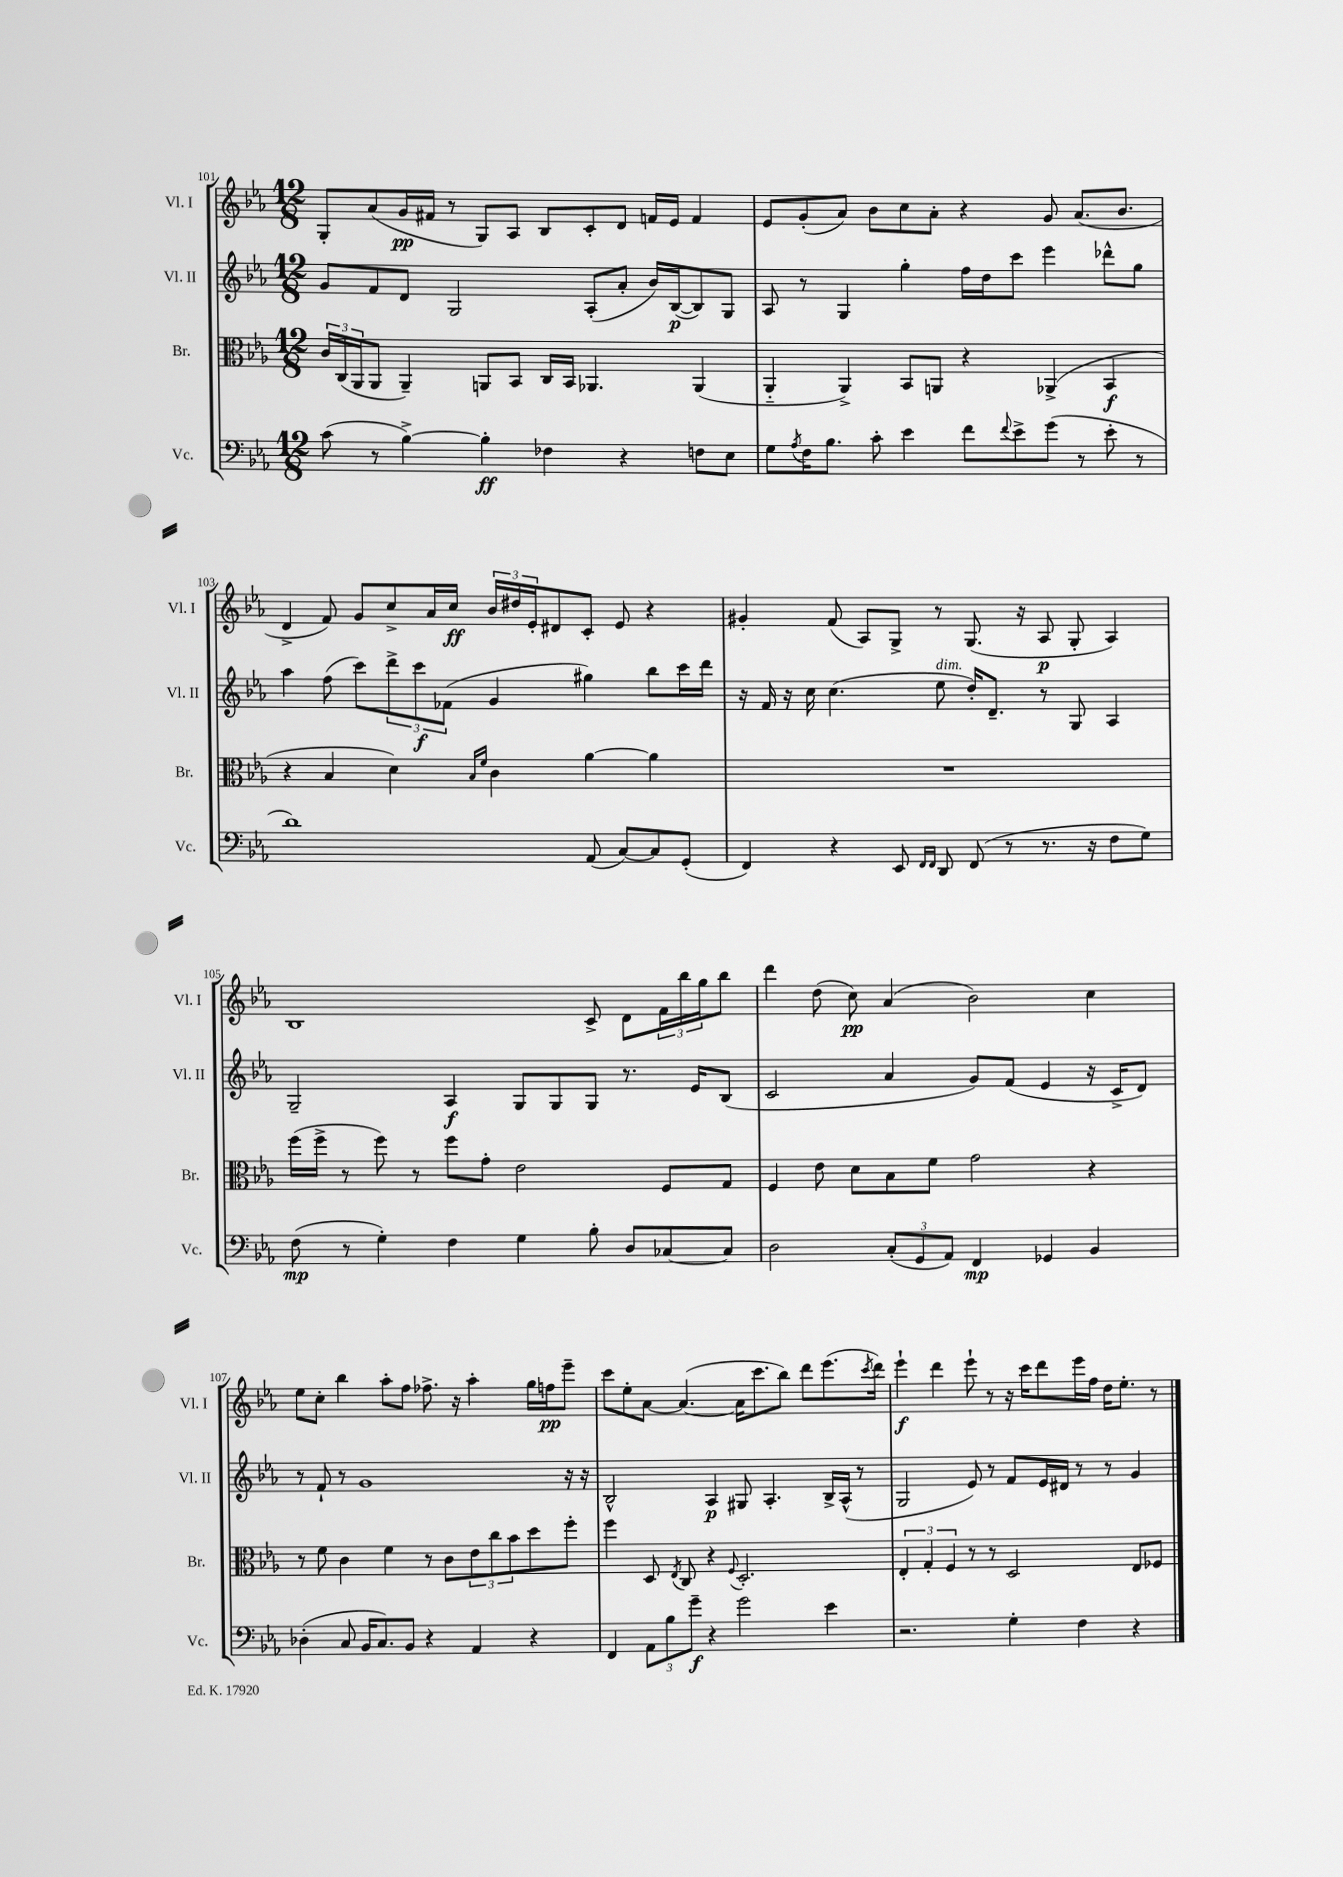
<<
\new StaffGroup <<
\new Staff = "s0" \with { instrumentName = "Vl. I" shortInstrumentName = "Vl. I" } {
    \clef treble \key ees \major \numericTimeSignature \time 12/8
    g8-. aes'8( g'16\pp fis'16 r8 g8) aes8 bes8 c'8-. d'8 f'16 ees'16 f'4 |
    ees'8 g'8-.( aes'8) bes'8 c''8 aes'8-. r4 g'8 aes'8.( bes'8. |
    d'4-> f'8) g'8 c''8-> aes'16 c''16\ff \tuplet 3/2 { bes'16 dis''16 ees'16-. } dis'8 c'8-. ees'8 r4 |
    gis'4-. f'8( aes8) g8-> r8 g8.( r16 aes8\p g8-. aes4) |
    bes1 c'8-> d'8 \tuplet 3/2 { f'16 bes''16 g''16 } bes''8 |
    d'''4 d''8( c''8\pp) aes'4( bes'2) c''4 |
    ees''8 c''8-. bes''4 aes''8-. f''8 fes''8.-> r16 aes''4-. g''16 f''16\pp ees'''8-- |
    c'''8 ees''8-. aes'8~ aes'4.~( aes'16 c'''8. bes''8) d'''8 ees'''8.( \acciaccatura { c'''8 } d'''16) |
    ees'''4-!\f d'''4 ees'''8-! r8 r16 c'''16 d'''8 ees'''16 f''16 d''16 ees''8.-. r8 \bar "|." |
}
\new Staff = "s1" \with { instrumentName = "Vl. II" shortInstrumentName = "Vl. II" } {
    \clef treble \key ees \major \numericTimeSignature \time 12/8
    g'8 f'8 d'8 g2 aes8-.( aes'8-. bes'16) bes16~\p( bes8) g8 |
    aes8 r8 g4 g''4-. f''16 d''16 c'''8 ees'''4 des'''8-^ g''8 |
    aes''4 f''8( c'''8) \tuplet 3/2 { d'''8-> c'''8\f fes'8( } g'4 gis''4) bes''8 c'''16 d'''16 |
    r16 f'16 r16 c''16 c''4.( ees''8^\markup { \italic "dim." } d''16-.) d'8.-- r8 g8 aes4 |
    g2-- aes4\f g8 g8 g8 r8. ees'16 bes8( |
    c'2 aes'4 g'8) f'8( ees'4 r16 c'16-> d'8) |
    r8 f'8-! r8 g'1 r16 r16 |
    bes2-^ aes4\p gis8 aes4.-. bes16-> aes16-^( r8 |
    g2 ees'8) r8 f'8 ees'16 dis'16 r8 r8 g'4 \bar "|." |
}
\new Staff = "s2" \with { instrumentName = "Br." shortInstrumentName = "Br." } {
    \clef alto \key ees \major \numericTimeSignature \time 12/8
    \tuplet 3/2 { c'16 c16( aes,16 } aes,8 aes,4--) a,8 bes,8 c16 bes,16 aes,4. aes,4( |
    aes,4-_ aes,4->) bes,8 a,8 r4 aes,4->( bes,4\f |
    r4 bes4 d'4) \grace { bes16 f'16 } c'4 aes'4~ aes'4 |
    R1. |
    f''16( f''16-> r8 f''8) r8 f''8 g'8-. ees'2 f8 g8 |
    f4 ees'8 d'8 bes8 f'8 g'2 r4 |
    r8 f'8 c'4 f'4 r8 c'8 \tuplet 3/2 { ees'8 c''8 bes'8 } d''8 f''8-. |
    f''4 d8 \acciaccatura { ees8 } c8 r4 \appoggiatura { f8 } d2.-. |
    \tuplet 3/2 { ees4-. g4-. f4 } r8 r8 d2 ees8 fes8 \bar "|." |
}
\new Staff = "s3" \with { instrumentName = "Vc." shortInstrumentName = "Vc." } {
    \clef bass \key ees \major \numericTimeSignature \time 12/8
    c'8( r8 bes4~->) bes4-.\ff fes4 r4 f8 ees8 |
    g8 \acciaccatura { aes8 } f16 bes8. c'8-. ees'4 f'8 \appoggiatura { f'8 } ees'8-> g'8( r8 ees'8-. r8 |
    d'1) aes,8( c8~) c8 g,8-.( |
    f,4) r4 ees,8 \grace { f,16 f,16 } d,8 f,8( r8 r8. r16 f8 g8) |
    f8\mp( r8 g4-.) f4 g4 bes8-. d8 ces8~ ces8 |
    d2 \tuplet 3/2 { c8-.( g,8 aes,8) } f,4\mp ges,4 bes,4 |
    des4-.( c8 bes,16 c8.) bes,8 r4 aes,4 r4 |
    f,4 \tuplet 3/2 { aes,8 bes8 g'8--\f } r4 g'2 ees'4 |
    r2. g4-. f4 r4 \bar "|." |
}
>>
>>
\layout { \context { \Score currentBarNumber = #101 } }
